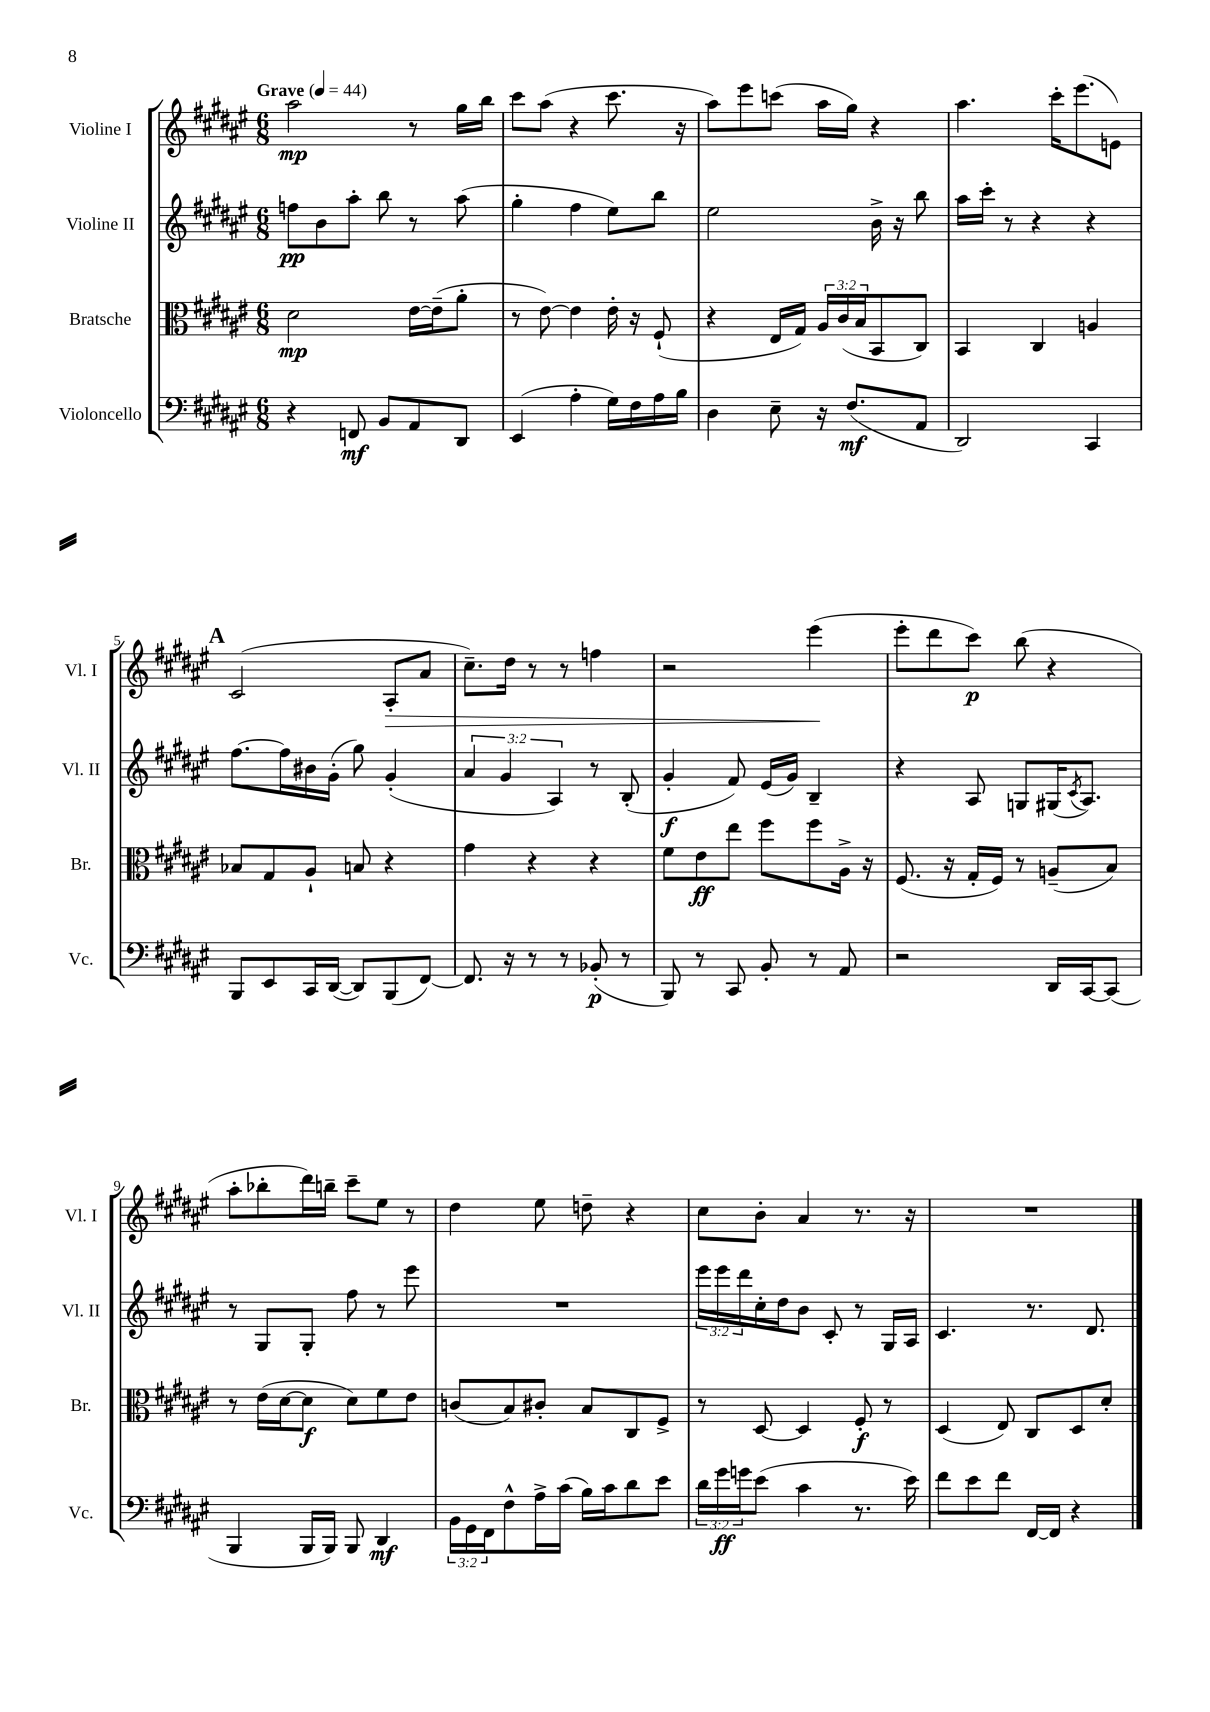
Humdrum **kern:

**kern	**kern	**kern	**kern
*staff4	*staff3	*staff2	*staff1
*clefF4	*clefC3	*clefG2	*clefG2
*k[f#c#g#d#a#e#]	*k[f#c#g#d#a#e#]	*k[f#c#g#d#a#e#]	*k[f#c#g#d#a#e#]
*M6/8	*M6/8	*M6/8	*M6/8
*MM44	*MM44	*MM44	*MM44
4r	2d#	8ff	2aa#
.	.	8b	.
8FF	.	8aa#'	.
8BB	.	8bb	.
8AA#	[16e#	8r	8r
.	(16e#~]	.	.
8DD#	8a#'	(8aa#	16gg#
.	.	.	16bb
=	=	=	=
(4EE#	8r	4gg#'	8ccc#
.	[8e#)	.	(8aa#
4A#'	4e#]	4ff#	4r
16G#)	16e#'	8ee#)	8.ccc#
16F#	16r	.	.
16A#	(8F#`	8bb	.
16B	.	.	16r
=	=	=	=
4D#	4r	2ee#	8aa#)
.	.	.	8eee#
8E#~	16E#	.	(8ccc
.	16G#)	.	.
16r	24A#	.	16aa#
.	(24c#	.	.
(8.F#	.	.	16gg#)
.	24B	.	.
.	8BB	16b^	4r
.	.	16r	.
8AA#	8C#)	8bb	.
=	=	=	=
2DD#)	4BB	16aa#	4.aa#
.	.	16ccc#'	.
.	.	8r	.
.	4C#	4r	.
.	.	.	16ccc#'
.	.	.	(8.eee#
4CC#	4A	4r	.
.	.	.	8e)
=	=	=	=
8BBB	8B-	[8.ff#	(2c#
8EE#	8G#	.	.
.	.	16ff#]	.
16CC#	8A#`	16b#	.
([16DD#	.	(16g#'	.
8DD#])	8B	8gg#)	.
(8BBB	4r	(4g#'	8A#'
[8FF#)	.	.	8a#
=	=	=	=
8.FF#]	4g#	6a#	8.cc#~)
.	.	6g#	.
16r	.	.	16dd#
8r	4r	.	8r
.	.	6A#)	.
8r	.	.	8r
(8BB-'	4r	8r	4ff
8r	.	(8B'	.
=	=	=	=
8BBB)	8f#	4g#'	2r
8r	8e#	.	.
8CC#	8ee#	8f#)	.
8BB'	8ff#	(16e#	.
.	.	16g#)	.
8r	8ff#	4B~	(4eee#
8AA#	16A#^	.	.
.	16r	.	.
=	=	=	=
2r	(8.F#	4r	8eee#'
.	.	.	8ddd#
.	16r	.	.
.	16G#'	8A#	8ccc#)
.	16F#)	.	.
.	8r	8G	(8bb
16DD#	(8A~	(16G#	4r
.	.	8qc#	.
[16CC#	.	8.A#)	.
(8CC#]	8B)	.	.
=	=	=	=
4BBB	8r	8r	8aa#'
.	(16e#	8G#	8bb-'
.	[16d#	.	.
16BBB	8d#]	8G#'	16ddd#)
16BBB)	.	.	16bb~
8BBB	8d#)	8ff#	8ccc#~
4DD#	8f#	8r	8ee#
.	8e#	8eee#	8r
=	=	=	=
24BB	(8c	2.r	4dd#
24GG#	.	.	.
24FF#	.	.	.
8F#^^	8B)	.	.
16A#^	8c#'	.	8ee#
(16c#	.	.	.
16B)	8B	.	8dd~
16c#	.	.	.
8d#	8C#	.	4r
8e#	8F#^	.	.
=	=	=	=
24d#	8r	24eee#	8cc#
24g#	.	24eee#	.
24g	.	24ddd#	.
(8e#	[8D#	16cc#'	8b'
.	.	16dd#	.
4c#	4D#]	8b	4a#
.	.	8c#'	.
8.r	8F#'	8r	8.r
.	8r	16G#	.
16e#)	.	16A#	16r
=	=	=	=
8f#	(4D#	4.c#	2.r
8e#	.	.	.
8f#	8E#)	.	.
[16FF#	8C#	8.r	.
16FF#]	.	.	.
4r	8D#	.	.
.	.	8.d#	.
.	8d#'	.	.
==	==	==	==
*-	*-	*-	*-
